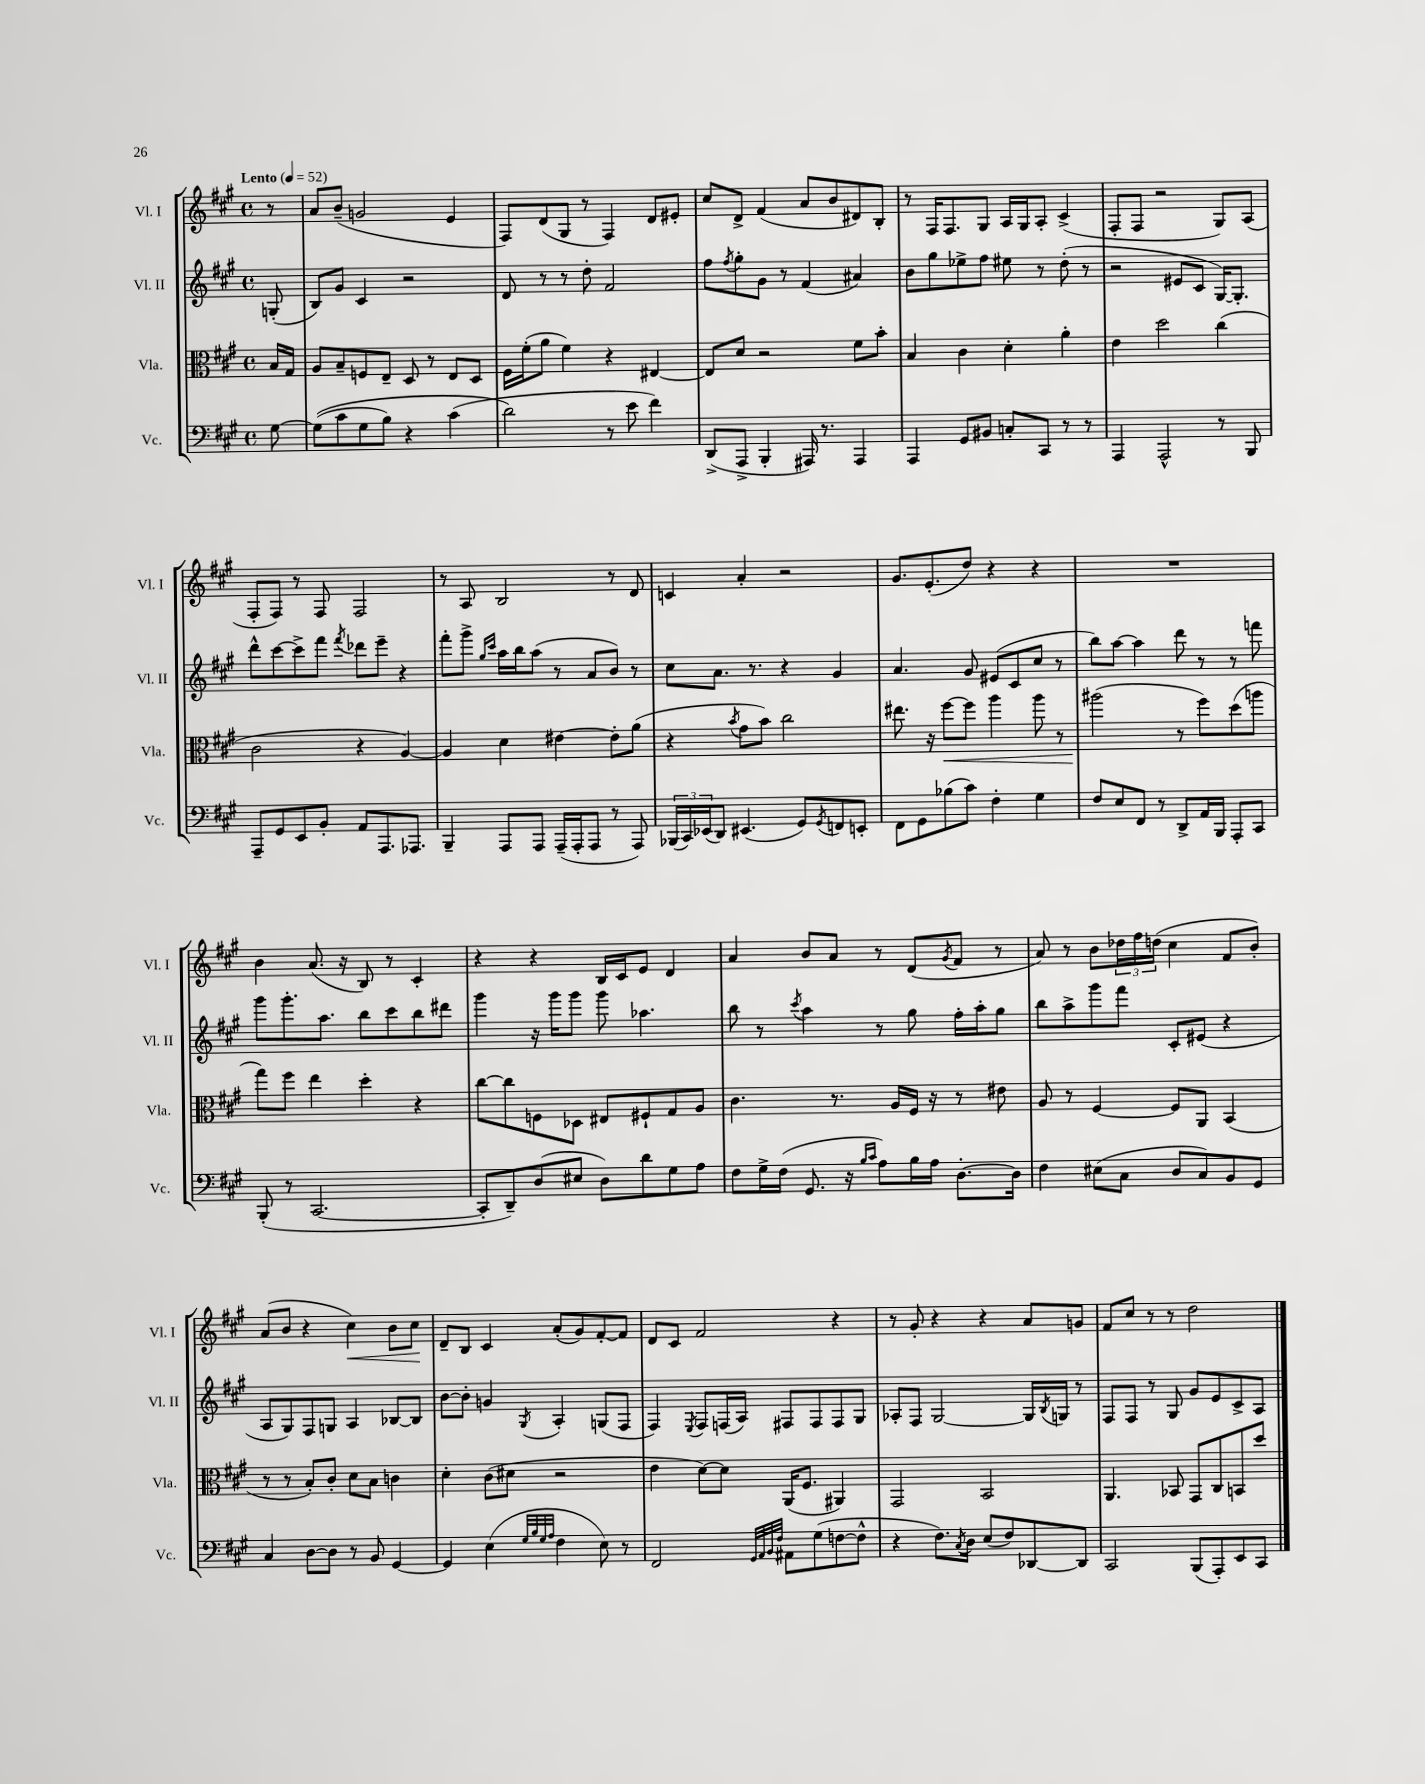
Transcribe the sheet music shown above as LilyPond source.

<<
\new StaffGroup <<
\new Staff = "s0" \with { instrumentName = "Vl. I" shortInstrumentName = "Vl. I" } {
    \clef treble \key a \major \defaultTimeSignature \time 4/4 \partial 8 \tempo "Lento" 4 = 52
    r8 |
    a'8 b'8--( g'2 e'4 |
    fis8) d'8( gis8 r8 fis4) d'8 eis'8-. |
    cis''8 d'8-> fis'4( a'8 b'8 dis'8) b8-. |
    r8 fis16 fis8. gis8 a16 gis16 a8-. cis'4->( |
    fis8-. fis8 r2 gis8) a8( |
    fis8-. fis8) r8 fis8 fis2 |
    r8 a8 b2 r8 d'8 |
    c'4 a'4-. r2 |
    gis'8. e'8.-.( d''8) r4 r4 |
    R1 |
    b'4 a'8.( r16 b8) r8 cis'4-. |
    r4 r4 b16 cis'16 e'8 d'4 |
    a'4 b'8 a'8 r8 d'8( \acciaccatura { gis'8 } fis'8 r8 |
    a'8) r8 b'8 \tuplet 3/2 { des''16 fis''16 d''16( } cis''4 fis'8 b'8-.) |
    a'8( b'8 r4 cis''4\<) b'8 cis''8\! |
    d'8-- b8 cis'4 a'8-.( gis'8) fis'8~-. fis'8 |
    d'8 cis'8 fis'2 r4 |
    r8 gis'8-. r4 r4 a'8 g'8 |
    fis'8 cis''8 r8 r8 d''2 \bar "|." |
}
\new Staff = "s1" \with { instrumentName = "Vl. II" shortInstrumentName = "Vl. II" } {
    \clef treble \key a \major \defaultTimeSignature \time 4/4 \partial 8
    g8-.( |
    b8) gis'8 cis'4 r2 |
    d'8 r8 r8 d''8-. fis'2 |
    fis''8 \acciaccatura { fis''8 } gis''8-. gis'8 r8 fis'4( ais'4) |
    b'8 gis''8 ees''8-> fis''8 eis''8 r8 d''8-.( r8 |
    r2 eis'8 cis'8 gis16~) gis8.-. |
    d'''8-^ cis'''8~ cis'''8-> fis'''8 \acciaccatura { fis'''8 } des'''8 e'''8-- r4 |
    fis'''8-. gis'''8-> \grace { gis''16 cis'''16 } a''16 b''16 a''8( r8 a'8 b'8) r8 |
    cis''8 a'8. r8. r4 gis'4 |
    a'4. gis'8 eis'8( cis'8 cis''8 r8 |
    b''8) a''8~ a''4 d'''8 r8 r8 f'''8 |
    gis'''8 gis'''8.-. a''8. b''8 cis'''8 b''8 dis'''8 |
    gis'''4 r16 gis'''16 gis'''8 gis'''8 aes''4. |
    b''8 r8 \acciaccatura { cis'''8 } a''4 r8 gis''8 fis''16-. a''16-. gis''8 |
    b''8 a''8-> gis'''8 fis'''8 cis'8-. eis'8( r4 |
    a8 gis8) fis8 g8 a4 bes8~ bes8 |
    b'8~ b'8-. g'4 \acciaccatura { gis8 } a4-. g8( fis8 |
    fis4) \acciaccatura { e8 } fis8 f16( a16) fis8 fis8 fis8 gis8 |
    aes8-. fis8 gis2~ gis16 \acciaccatura { b8 } g16 r8 |
    fis8 fis8 r8 gis8 gis'8 e'8 cis'8-> a8 \bar "|." |
}
\new Staff = "s2" \with { instrumentName = "Vla." shortInstrumentName = "Vla." } {
    \clef alto \key a \major \defaultTimeSignature \time 4/4 \partial 8
    b16 gis16 |
    a8 b8-- f8 e8-- d8 r8 e8 d8 |
    fis16 fis'16-.( a'8 fis'4) r4 eis4~ |
    eis8 d'8 r2 fis'8 b'8-. |
    b4 cis'4 d'4-. a'4-. |
    e'4 d''2 cis''4( |
    cis'2 r4 a4~) |
    a4 d'4 eis'4~ eis'8-. a'8( |
    r4 \acciaccatura { b'8 } gis'8 b'8) cis''2 |
    eis''8. r16 fis''8~\< fis''8 a''4 a''8 r8 |
    ais''2\!( r8 fis''8) d''8( a''8 |
    gis''8) fis''8 e''4 d''4-. r4 |
    cis''8~ cis''8 f8 des8 eis8 fis8-! gis8 a8 |
    cis'4. r8. a16 fis16 r16 r8 eis'8 |
    a8 r8 fis4~ fis8 a,8 b,4( |
    r8 r8 b8-.) cis'8-. d'8 b8 c'4 |
    d'4-. cis'8( dis'8 r2 |
    e'4 d'8~) d'8 a,16( fis8. ais,4) |
    gis,2 b,2 |
    a,4. bes,8 gis,8 cis8 b,8 d''8 \bar "|." |
}
\new Staff = "s3" \with { instrumentName = "Vc." shortInstrumentName = "Vc." } {
    \clef bass \key a \major \defaultTimeSignature \time 4/4 \partial 8
    gis8~ |
    gis8(\( cis'8 gis8 b8) r4 cis'4( |
    d'2\) r8 e'8 fis'4) |
    d,8->( a,,8-> b,,4-. ais,,16) r8. ais,,4 |
    a,,4 gis,8 bis,8 c8-. cis,8 r8 r8 |
    a,,4 a,,2-^ r8 b,,8 |
    a,,8-- gis,8 e,8 b,8-. a,8 a,,8. aes,,8. |
    b,,4-- a,,8 a,,8 a,,16--( a,,16-. a,,8 r8 a,,8) |
    \tuplet 3/2 { bes,,16( cis,16) ees,16( } d,8) eis,4.( gis,8) \acciaccatura { gis,8 } f,8 e,8-. |
    fis,8 gis,8 bes8( cis'8) fis4-. gis4 |
    fis8 e8 fis,8 r8 d,8-> a,16 b,,16 a,,8-. cis,8 |
    b,,8-.( r8 cis,2.~ |
    cis,8-. d,8--) d8( eis8 d8) d'8 gis8 a8 |
    fis8 gis16-> fis16( gis,8. r16 \grace { b16 cis'16 } a8) b16 a16 d8.~-. d16 |
    fis4 eis8( cis8 d8 cis8) b,8 gis,8 |
    cis4 d8~ d8 r8 b,8 gis,4~ |
    gis,4 e4( \grace { gis32 b32 gis32 a32 } fis4 e8) r8 |
    fis,2 \grace { gis,32 a,32 b,32 fis32 } ais,8 gis8( f8~ f8-^ |
    r4 fis8.) \acciaccatura { cis8 } d16 e8( fis8) des,8~ des,8 |
    cis,2 b,,8( a,,8-.) e,8 cis,8 \bar "|." |
}
>>
>>
\layout { \context { \Score \remove "Bar_number_engraver" } }
